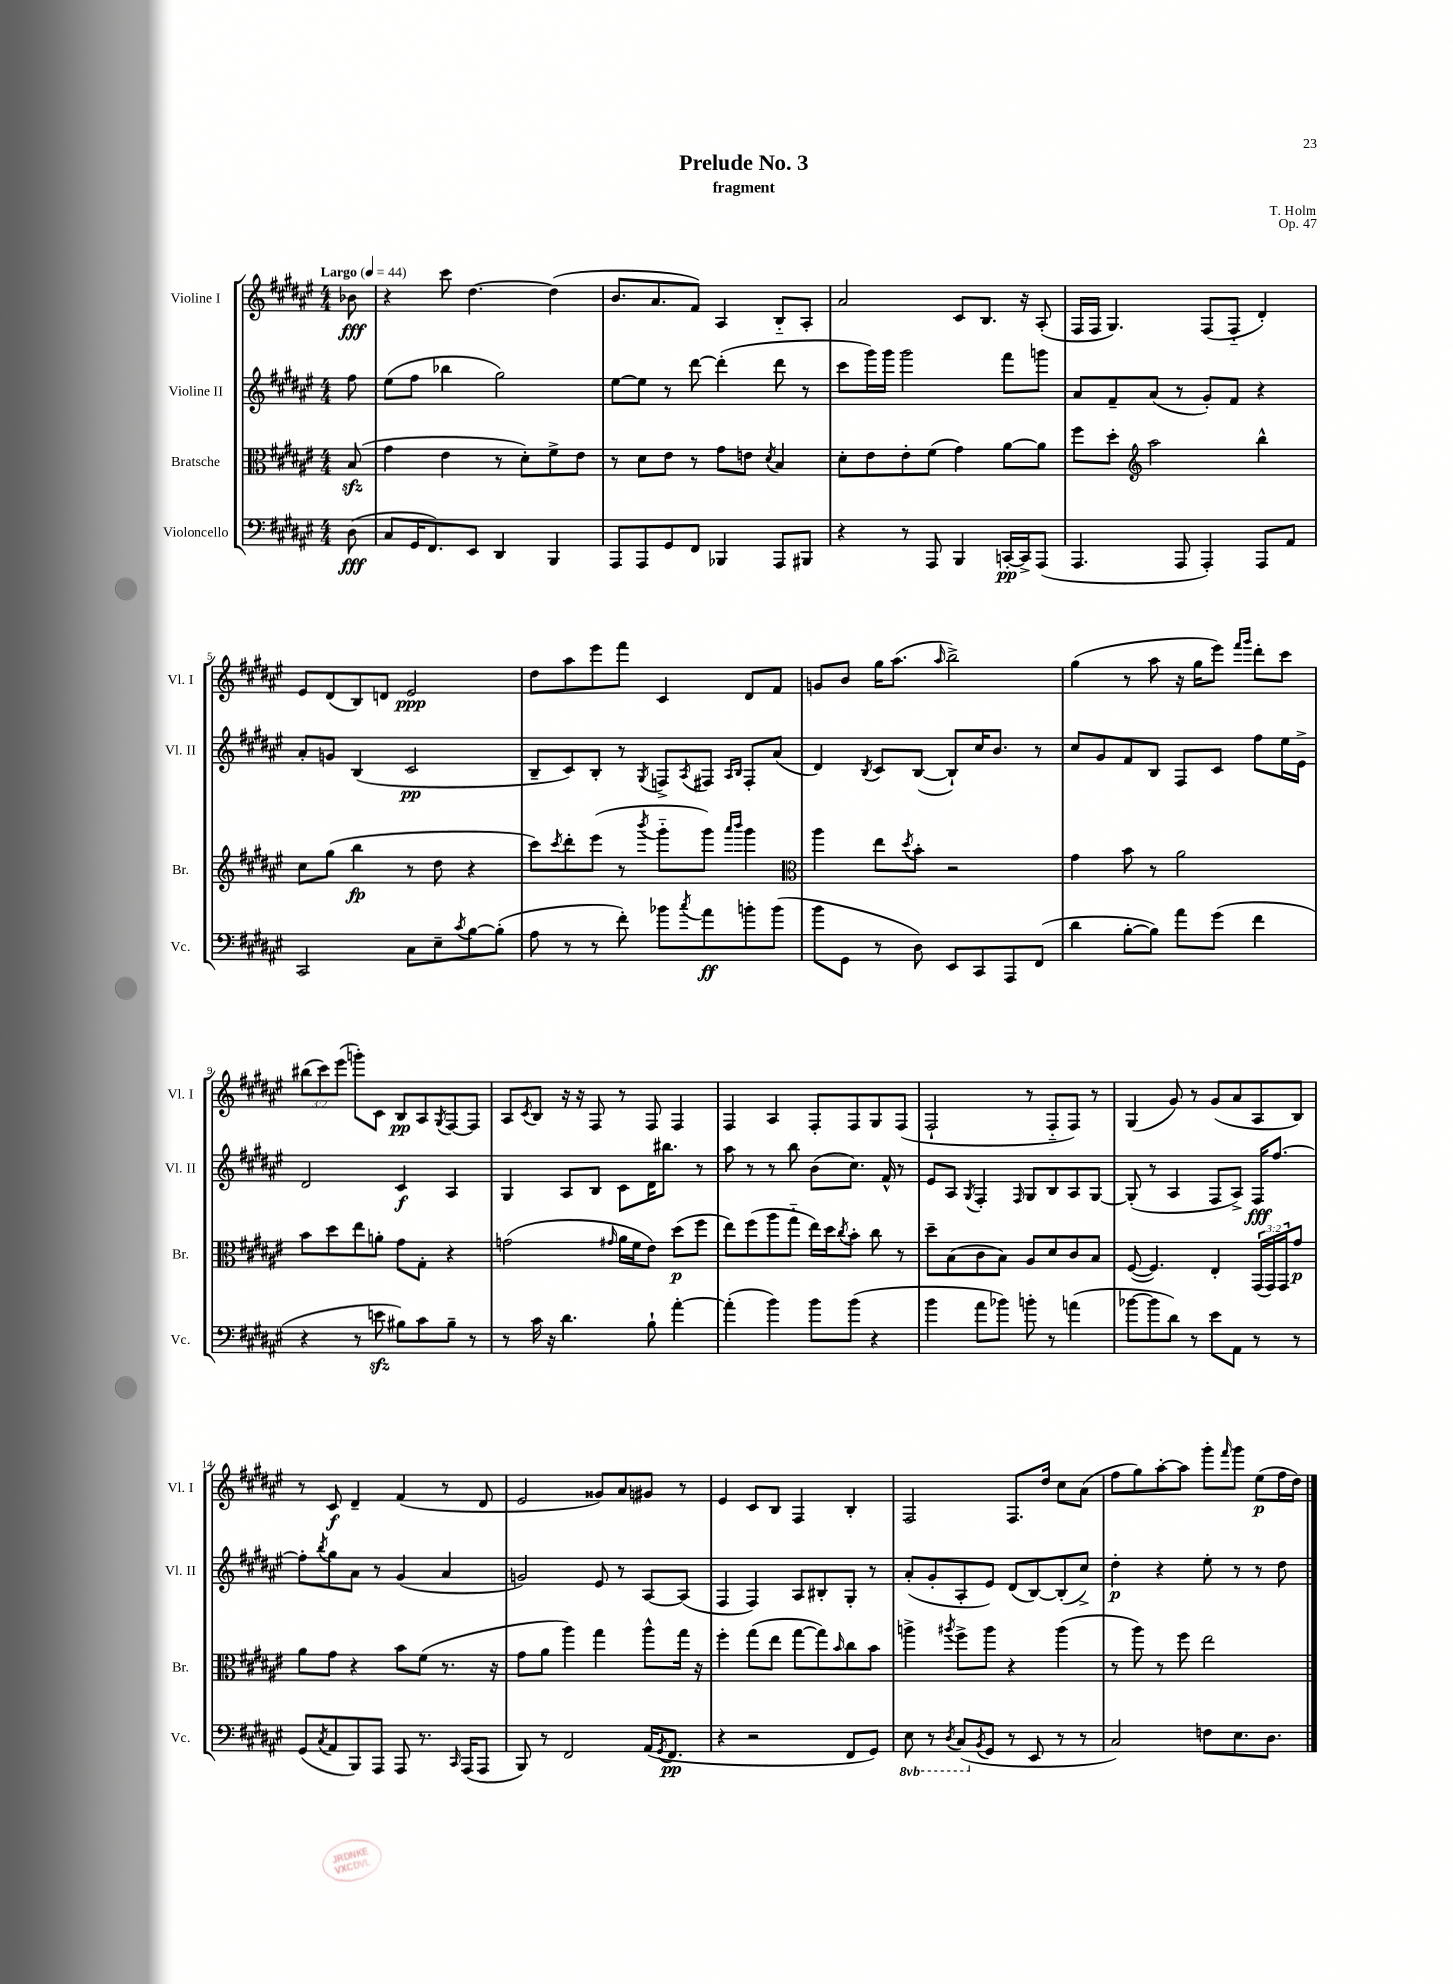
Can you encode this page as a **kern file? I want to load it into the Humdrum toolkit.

**kern	**kern	**kern	**kern
*staff4	*staff3	*staff2	*staff1
*clefF4	*clefC3	*clefG2	*clefG2
*k[f#c#g#d#a#e#]	*k[f#c#g#d#a#e#]	*k[f#c#g#d#a#e#]	*k[f#c#g#d#a#e#]
*M4/4	*M4/4	*M4/4	*M4/4
*MM44	*MM44	*MM44	*MM44
(8D#\	(8B/	8ff#\	8b-\
=	=	=	=
8C#/L	4g#\	(8ee#\L	4r
16GG#/K	.	8ff#\J	.
8.FF#/)	.	.	.
.	4e#\	4bb-\	8ccc#\
8EE#/J	.	.	[4.dd#\
4DD#/	8r	2gg#\)	.
.	8d#'\L)	.	.
4BBB/	8f#^\	.	(4dd#\]
.	8e#\J	.	.
=	=	=	=
8AAA#/L	8r	[8ee#\L	8.b/L
8AAA#/	8d#\L	8ee#\]J	.
.	.	.	8.a#/
8GG#/	8e#\J	8r	.
8FF#/J	8r	[8ddd#\	8f#/J)
4BBB-/	8g#\L	(4ddd#'\]	4A#/
.	8e\J	.	.
.	8qd#/	.	.
8AAA#/L	4B/	8ddd#\	8B'~/L
8BBB#/J	.	8r	8A#'/J
=	=	=	=
4r	8d#'\L	8ccc#\L	2a#/
.	8e#\	16ggg#\L)	.
.	.	16ggg#\JJ	.
8r	8e#'\	2ggg#\	.
8AAA#/	(8f#\J	.	.
4BBB/	4g#\)	.	8c#/L
.	.	.	8.B/J
[16CC'/LL	[8a#\L	8fff#\L	.
16CC^/]J	.	.	16r
(8AAA#/J	8a#\]J	8ggg\J	(8A#'/
=	=	=	=
4.AAA#/	8ff#\L	8a#/L	16F#/LL
.	.	.	16F#/JJ
.	8dd#'\J	8f#~/	4.G#/)
*	*clefG2	*	*
.	2aa#\	(8a#/J	.
8AAA#/	.	8r	.
4AAA#'/)	.	8g#'/L)	(8F#/L
.	.	8f#/J	8F#'~/J
8AAA#/L	4bb^^\	4r	4d#'/)
8AA#/J	.	.	.
=	=	=	=
2CC#/	8cc#\L	8a#'/L	8e#/L
.	(8gg#\J	8g/J	(8d#/
.	4bb\	(4B/	8B/)
.	.	.	8d/J
8C#\L	8r	2c#/	2e#/
8E#~\	8dd#\	.	.
8qc#/	.	.	.
[8B\	4r	.	.
(8B'\]J	.	.	.
=	=	=	=
8A#\	8ccc#\L)	8B~/L	8dd#\L
.	8qccc#/	.	.
8r	8ddd#'\	8c#/)	8aa#\
8r	(8eee#\J	8B'/J	8eee#\
8f#'\)	8r	8r	8fff#\J
.	8qbbb/	8qG#/	.
8b-\L	8ggg#'~\L	8F^/L	4c#/
8qcc#/	.	8qA#/	.
8a#\	8ggg#\J)	8F#/J	.
.	16qqaaa#/LL	16qqA#/LL	.
.	16qqbbb/JJ	16qqB/JJ	.
8b'\	4ggg#\	8F#'/L	8d#/L
(8b\J	.	(8a#/J	8f#/J
=	=	=	=
*	*clefC3	*	*
8b\L	4aa#\	4d#/)	8g/L
8GG#\J	.	.	8b/J
.	.	8qB/	.
8r	8ee#\L	8c#/L	16gg#\LK
.	.	.	(8.aa#\J
.	8qdd#/	.	.
8D#\)	8b'\J	([8B/J	.
.	.	.	16qqaa#/
8EE#/L	2r	8B`/]L)	2bb^\)
8CC#/	.	16cc#/K	.
.	.	8.b/J	.
8AAA#/	.	.	.
(8FF#/J	.	8r	.
=	=	=	=
4d#\	4g#\	8cc#/L	(4gg#\
.	.	8g#/	.
[8B'\L	8b\	8f#/	8r
8B\]J)	8r	8B/J	8aa#\
8a#\L	2a#\	8F#/L	16r
.	.	.	16gg#\LK
(8g#\J	.	8c#/J	8eee#\J)
.	.	.	16qqfff#/LL
.	.	.	16qqggg#/JJ
4f#\	.	8ff#\L	8ddd#'\L
.	.	16ee#\L	8ccc#\J
.	.	16e#^\JJ	.
=	=	=	=
4r	8b\L	2d#/	(12bb#\L
.	.	.	12ccc#\)
.	8dd#\	.	.
.	.	.	(12eee#\J
8r	8ee#\	.	8ggg'\L)
8e\	8a'\J	.	8c#\J
8B#\L)	8g#\L	4c#/	8B/L
8c#\	8G#'\J	.	8A#/
.	.	.	8qG#/
8B#~\J	4r	4A#/	[8F#/
8r	.	.	8F#/]J
=	=	=	=
8r	(2g\	4G#/	8A#/L
.	.	.	8qc#/
16c#\	.	.	8B/J
16r	.	.	.
4.d#\	.	8A#/L	16r
.	.	.	16r
.	.	8B/J	8F#/
.	16qqg#/	.	.
.	16a#\LL	8c#\L	8r
.	16f#\J	.	.
8B`\	8e#\J)	16d#\K	8F#/
.	.	8.bb#\J	.
[4a#'\	(8dd#\L	.	4F#/
.	8ff#\J	8r	.
=	=	=	=
(4a#'\]	8ee#\L)	8aa#\	4F#/
.	(8ff#\	8r	.
4b\)	8aa#\	8r	4A#/
.	8gg#'~\J	8bb\	.
8b\L	16ee#\LL)	(8b\L	8F#'/L
.	16dd#\J	.	.
.	8qcc#/	.	.
(8b\J	8b'\J	8.cc#\J)	8F#/
4r	8cc#\	.	8G#/
.	.	16f#^^/	.
.	8r	8r	(8F#/J
=	=	=	=
4b\	8dd#~\L	8e#/L	2F#`/
.	(8B\	8A#/J	.
.	.	8qG#/	.
8a#\L	8c#\	4F#'/	.
8b-\J)	8B\J)	.	.
.	.	16qqF#/	.
8b'\	8A#/L	8G#/L	8r
8r	8d#/	8B/	8F#'~/L
(4a\	8c#/	8A#/	8F#/J)
.	8B/J	[8G#/J	8r
=	=	=	=
[8b-\L	([8F#/	(8G#'/]	(4G#/
8b-\]	4.F#/])	8r	.
8d#\J)	.	4A#/	8g#/)
8r	.	.	8r
8e#\L	4E#'/	8F#/L	(8g#/L
8AA#\J	.	8A#^/J)	8a#/
8r	(24GG#/LL	16F#/LK	8A#/
.	24GG#/)	.	.
.	.	[8.ff#/J	.
.	24GG#/J	.	.
8r	8g#/J	.	8B/J)
=	=	=	=
(8GG#/L	8a#\L	8ff#'\]L	8r
8qC#/	.	8qbb/	.
8AA#/	8g#\J	8gg#\	8c#/
8BBB/)	4r	8a#\J	4d#~/
8AAA#/J	.	8r	.
8AAA#/	8b\L	(4g#/	(4f#/
8.r	(8f#\J	.	.
.	8.r	4a#/	8r
16qqCC#/	.	.	.
(16AAA#/LK	.	.	.
8AAA#/J	.	.	8d#/
.	16r	.	.
=	=	=	=
8BBB/)	8g#\L	2g/)	2e#/
8r	8a#\J	.	.
2FF#/	4aa#\)	.	.
.	4gg#\	8e#/	8g##/L)
.	.	8r	8a#/
(16AA#/LK	8aa#^^\L	[8A#/L	8g#/J
8qGG#/	.	.	.
8.FF#/J	.	.	.
.	16gg#\Jk	(8A#/]J	8r
.	16r	.	.
=	=	=	=
4r	4ff#'\	4F#/	4e#/
2r	(8gg#\L	4F#/)	8c#/L
.	8ee#\J	.	8B/J
.	[8gg#\L	8A#/L	4F#/
.	8gg#\])	8B#'/	.
.	16qqb/	.	.
8FF#/L	8cc#\	8G#'/J	4B'/
8GG#/J)	8b\J	8r	.
=	=	=	=
8EE#\	4aa^\	(8a#'/L	2F#/
8r	.	8g#'/	.
8qDD#/	8qaa#/	.	.
(8CC#/L	8ff#^\L	8A#'/	.
8qBB/	.	.	.
8GG#/J	8aa#\J	8e#/J)	.
8r	4r	(8d#/L	8.F#/L
8EE#/	.	[8B/)	.
.	.	.	16dd#/Jk
8r	(4aa#\	(8B'/]	8cc#\L
8r	.	8cc#^/J)	(8a#\J
=	=	=	=
2C#/)	8r	4dd#'\	8ff#\L
.	8aa#\)	.	8gg#\)
.	8r	4r	[8aa#'\
.	8ff#\	.	8aa#\]J
8F\L	2ee#\	8ee#'\	8ggg#'\L
.	.	.	16qqfff#/
8.E#\	.	8r	8ggg#\J
.	.	8r	(8ee#\L
8.D#\J	.	.	.
.	.	8dd#\	16ff#\L
.	.	.	16dd#\JJ)
==	==	==	==
*-	*-	*-	*-
